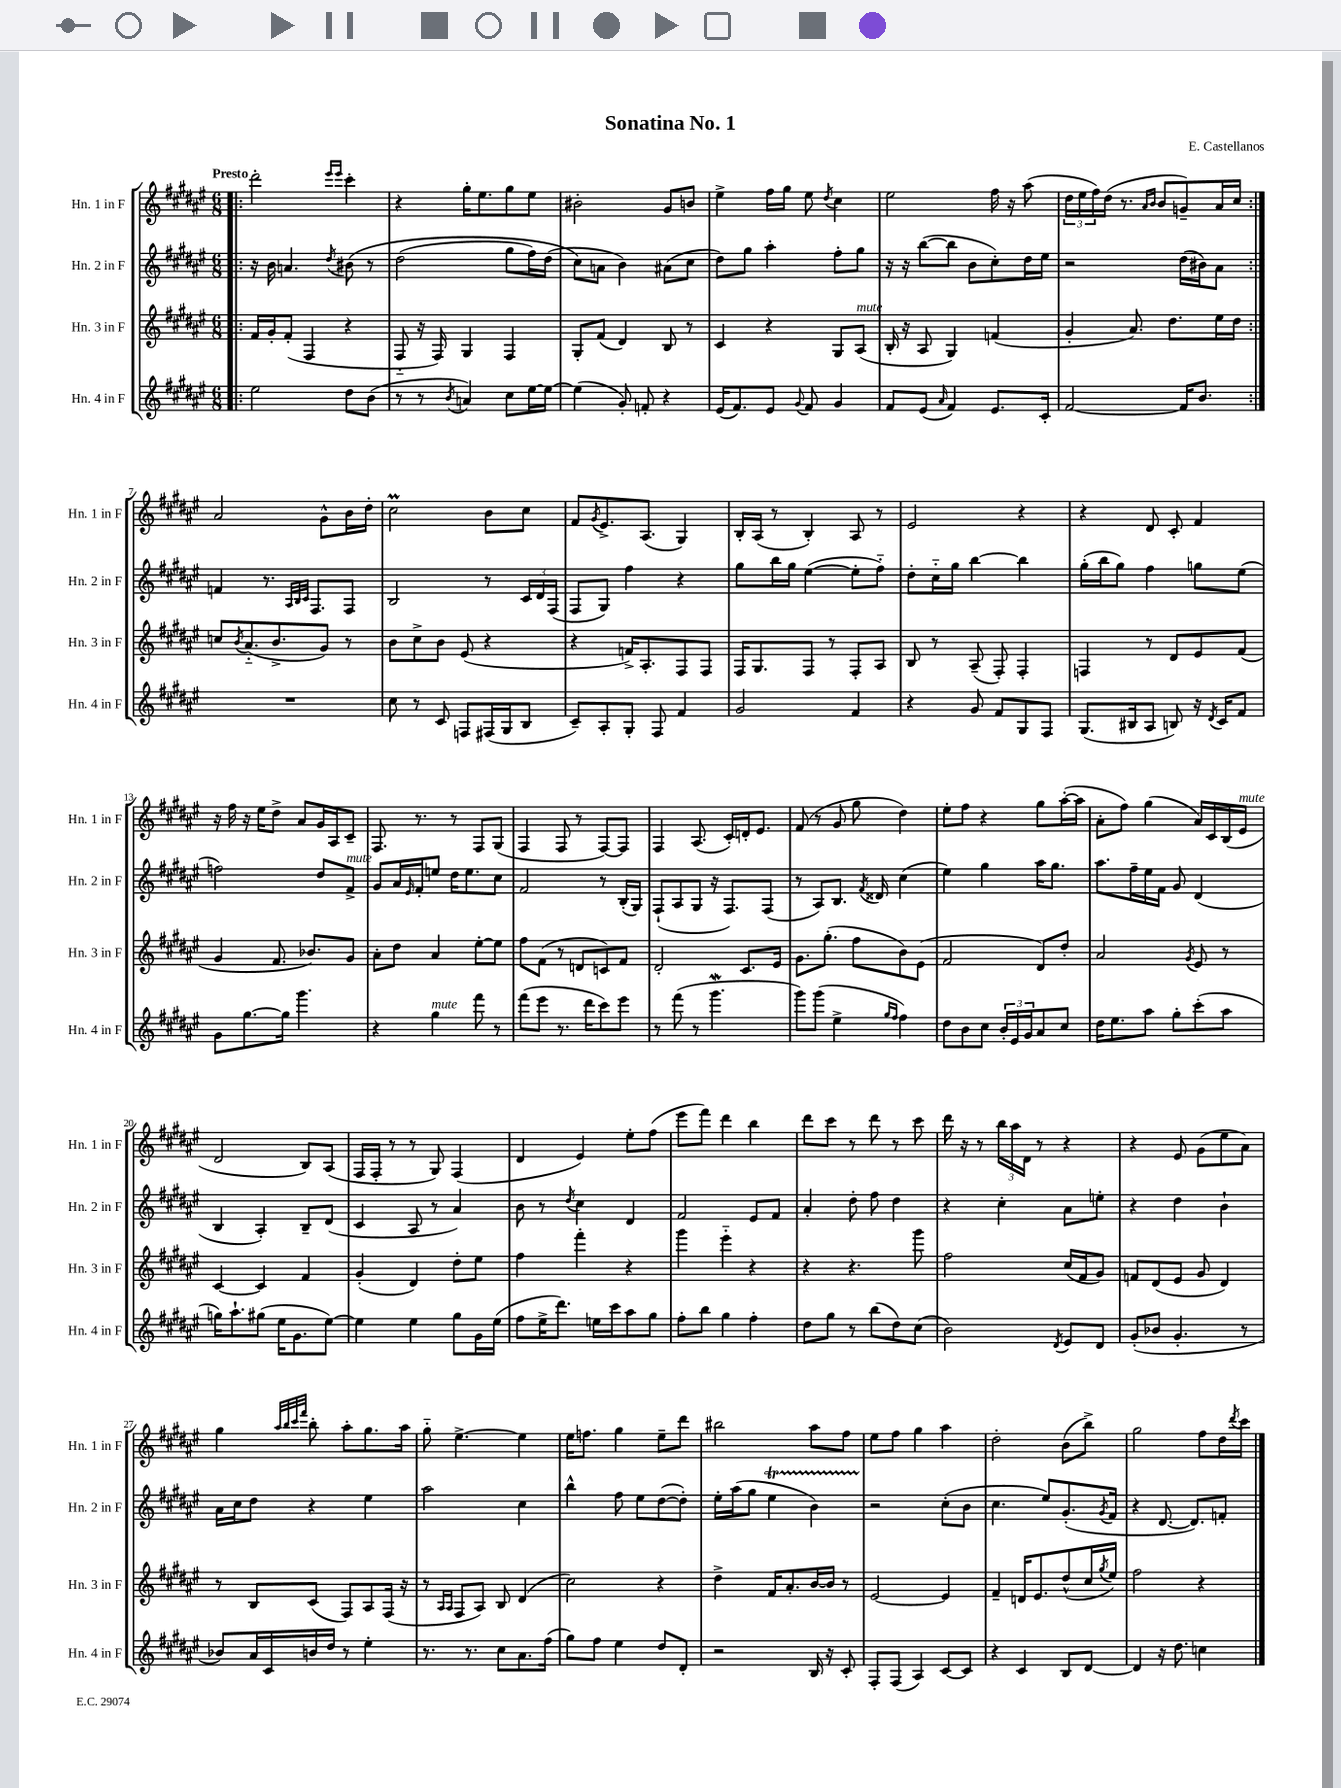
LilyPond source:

\header { title = "Sonatina No. 1" composer = "E. Castellanos" }
<<
\new StaffGroup <<
\new Staff = "s0" \with { instrumentName = "Hn. 1 in F" shortInstrumentName = "Hn. 1 in F" } {
    \clef treble \key fis \major \numericTimeSignature \time 6/8 \tempo "Presto"
    \repeat volta 2 { \bar ".|:" dis'''2-. \grace { eis'''16 eis'''16 } cis'''4-. |
    r4 gis''16-. eis''8. gis''8 eis''8 |
    bis'2-. gis'8 b'8 |
    eis''4-> fis''16 gis''16 eis''8 \acciaccatura { dis''8 } cis''4 |
    eis''2 fis''16 r16 ais''8( |
    \tuplet 3/2 { dis''16 eis''16 fis''16) } dis''16( r8. \grace { ais'16 b'16 } b'8 g'8--) ais'16 cis''16 | }
    ais'2 gis'8-^ b'16 dis''16-. |
    cis''2\prall b'8 cis''8 |
    fis'8 \acciaccatura { gis'8 } eis'8.-> ais8.( gis4) |
    b16-. ais16( r8 b4-.) ais8 r8 |
    eis'2 r4 |
    r4 dis'8 cis'8-. fis'4 |
    r16 fis''16 r16 eis''16 dis''8-> ais'8 gis'16 ais16 cis'8-- |
    fis8. r8. r8 fis8 gis8( |
    fis4 fis8 r8 fis8~) fis8 |
    fis4 ais8.( cis'16-.) d'16-. eis'8. |
    fis'8( r8 gis'8 gis''8 dis''4) |
    eis''8-. fis''8 r4 gis''8 ais''16~-.( ais''16 |
    ais'8-. fis''8) gis''4( ais'16) cis'16 b16( eis'16^\markup { \italic "mute" } |
    dis'2 b8) ais8( |
    fis16 fis16-. r8 r8 gis8) fis4( |
    dis'4 eis'4) eis''8-. fis''8( |
    eis'''8 fis'''8) dis'''4 b''4 |
    dis'''8 cis'''8 r8 dis'''8 r8 cis'''8 |
    dis'''16 r16 r8 \tuplet 3/2 { b''16 ais''16 dis'16 } r8 r4 |
    r4 eis'8 gis'8( eis''8 ais'8) |
    gis''4 \grace { ais''32 b''32 cis'''32 fis'''32 } b''8-. ais''8-. gis''8. ais''16 |
    gis''8-_ eis''4.~-> eis''4 |
    eis''16 f''8. gis''4 eis''8-- dis'''8 |
    bis''2 ais''8 fis''8 |
    eis''8 fis''8 gis''4 ais''4 |
    dis''2-. b'8( b''8->) |
    gis''2 fis''8 dis''16 \acciaccatura { dis'''8 } cis'''16 \bar "|." |
}
\new Staff = "s1" \with { instrumentName = "Hn. 2 in F" shortInstrumentName = "Hn. 2 in F" } {
    \clef treble \key fis \major \numericTimeSignature \time 6/8
    \repeat volta 2 { \bar ".|:" r16 b'16 a'4. \acciaccatura { dis''8 } bis'8\( r8 |
    dis''2( gis''8 fis''16) dis''16( |
    cis''8\) a'8 b'4) ais'8( cis''8 |
    dis''8) gis''8 ais''4-. fis''8-. gis''8 |
    r16 r16 b''8~( b''8 b'8 cis''8-.) dis''16 eis''16 |
    r2 dis''16( bis'16) ais'8 | }
    f'4 r8. \grace { ais32 b32 cis'32 } fis8. fis8 |
    b2 r8 \tuplet 3/2 { cis'16 dis'16 fis16( } |
    fis8 gis8) fis''4 r4 |
    gis''8 b''16 gis''16 eis''4~( eis''8-. fis''8-_) |
    dis''8-. cis''16-_ gis''16 b''4~ b''4 |
    gis''16-.( b''16 gis''8) fis''4 g''8 eis''8( |
    f''2) dis''8 fis'8->^\markup { \italic "mute" } |
    gis'8 ais'16 \grace { eis'16 } fis'16-. e''8 dis''16 e''8. cis''8 |
    fis'2 r8 b16-.( gis16) |
    fis8-!( ais8 gis8 r16 fis8.) fis8( |
    r8 ais8) b8. \acciaccatura { fis'8 } disis'16 cis''4( |
    eis''4) gis''4 ais''16 gis''8. |
    ais''8. fis''16-- eis''16 fis'16 gis'8 dis'4( |
    b4 ais4-.) b8-- dis'8( |
    cis'4 ais8 r8 ais'4) |
    b'8 r8 \acciaccatura { dis''8 } cis''4 dis'4 |
    fis'2 eis'8 fis'8 |
    ais'4-. dis''8-. fis''8 dis''4 |
    r4 cis''4-. ais'8 e''8-. |
    r4 dis''4 b'4-! |
    ais'16 cis''16 dis''8 r4 eis''4 |
    ais''2 cis''4 |
    b''4-^ fis''8 eis''8 dis''8~( dis''8-.) |
    eis''16-. ais''16( gis''8 eis''4\startTrillSpan b'4) |
    r2\stopTrillSpan cis''8-.( b'8 |
    cis''4. eis''8) gis'8.-.( \acciaccatura { gis'8 } fis'16 |
    r4 dis'8.~ dis'8.) f'8-. \bar "|." |
}
\new Staff = "s2" \with { instrumentName = "Hn. 3 in F" shortInstrumentName = "Hn. 3 in F" } {
    \clef treble \key fis \major \numericTimeSignature \time 6/8
    \repeat volta 2 { \bar ".|:" fis'16 gis'16-. fis'8-.( fis4 r4 |
    fis8-_ r16 fis16) gis4 fis4 |
    gis8-. fis'8( dis'4) b8 r8 |
    cis'4 r4 gis8 ais8^\markup { \italic "mute" }( |
    b16-. r16 ais8 gis4) f'4( |
    gis'4-. ais'8.) dis''8. eis''16 dis''16 | }
    c''8 \acciaccatura { b'8 } ais'8.-_( b'8.-> gis'8) r8 |
    b'8 cis''8-> b'8 eis'8( r4 |
    r4 f'16->) ais8.-. fis8 fis8 |
    fis16 gis8. fis8 r8 fis8-. ais8 |
    b8 r8 ais8--( fis8-.) fis4-. |
    f4 r8 dis'8 eis'8 fis'8( |
    gis'4 fis'8. bes'8.) gis'8 |
    ais'8-. dis''8 ais'4 eis''8~-. eis''8 |
    fis''8 fis'8( r8 d'8 c'8) fis'8 |
    dis'2-. cis'8. eis'16 |
    gis'8. gis''8.-.( fis''8 b'8) eis'8( |
    fis'2 dis'8) dis''8-. |
    ais'2 \acciaccatura { gis'8 } eis'8 r8 |
    cis'4~ cis'4 fis'4 |
    gis'4-.( dis'4) dis''8-. eis''8 |
    fis''4 fis'''4-. r4 |
    gis'''4 eis'''4-_ r4 |
    r4 r4. gis'''8 |
    fis''2 cis''16( fis'16 gis'8) |
    f'8 dis'8( eis'8 gis'8 dis'4) |
    r8 b8 cis'8( fis8) ais8 fis16( r16 |
    r8 \grace { ais16 ais16 } fis8 ais8) b8 dis'4( |
    cis''2) r4 |
    dis''4-> fis'16 ais'8.-. b'16~ b'16 r8 |
    eis'2~ eis'4 |
    fis'4-- d'16 eis'8. dis''8-^( cis''16 \acciaccatura { gis''8 } eis''16) |
    fis''2 r4 \bar "|." |
}
\new Staff = "s3" \with { instrumentName = "Hn. 4 in F" shortInstrumentName = "Hn. 4 in F" } {
    \clef treble \key fis \major \numericTimeSignature \time 6/8
    \repeat volta 2 { \bar ".|:" eis''2 dis''8 b'8( |
    r8 r8 \acciaccatura { b'8 } a'4) cis''8 eis''16~ eis''16~ |
    eis''4( gis'8-.) f'8-. r4 |
    eis'16( fis'8.) eis'8 \appoggiatura { gis'8 } fis'8 gis'4 |
    fis'8 eis'8( \grace { ais'16 } fis'4) eis'8. cis'16-. |
    fis'2~ fis'16 b'8. | }
    R2. |
    cis''8 r8 cis'8 f8 fis16( gis16 b8 |
    cis'8--) ais8-. gis8-. fis8 fis'4 |
    gis'2 fis'4 |
    r4 gis'8 fis'8 gis8 fis8 |
    gis8.( bis16 ais8 b8) r16 \acciaccatura { dis'8 } cis'16 fis'8 |
    gis'8 gis''8.~ gis''16 gis'''4. |
    r4 gis''4^\markup { \italic "mute" } fis'''8 r8 |
    fis'''8( eis'''8 r8. dis'''16 cis'''8) eis'''8 |
    r8 fis'''8( r8 gis'''4.\mordent |
    gis'''8) gis'''8( eis''4-> \grace { gis''16 fis''16 } fis''4) |
    dis''8 b'8 cis''8 \tuplet 3/2 { b'16-. eis'16 gis'16 } ais'8 cis''8 |
    dis''16 eis''8. ais''8 gis''8-. cis'''8-.( ais''8 |
    g''16) ais''8.-! gis''8( eis''16 gis'8. eis''8~) |
    eis''4 eis''4 gis''8 gis'16 eis''16( |
    fis''8 eis''16-> dis'''8.) e''16 cis'''16 ais''8 gis''8 |
    fis''8-. b''8 gis''4 fis''4-. |
    dis''8 gis''8 r8 b''8( dis''8) cis''8( |
    b'2) \acciaccatura { dis'8 } eis'8 dis'8 |
    gis'8-.( bes'8 gis'4.-. r8 |
    bes'8) ais'16 cis'16 b'16 dis''16 r8 eis''4-. |
    r8. r8. cis''8 ais'8. fis''16( |
    gis''8) fis''8 eis''4 dis''8 dis'8-. |
    r2 b16 r16 cis'8-. |
    fis8-. fis8( ais4) cis'8~ cis'8 |
    r4 cis'4 b8 dis'8~ |
    dis'4 r16 dis''8. c''4 \bar "|." |
}
>>
>>
